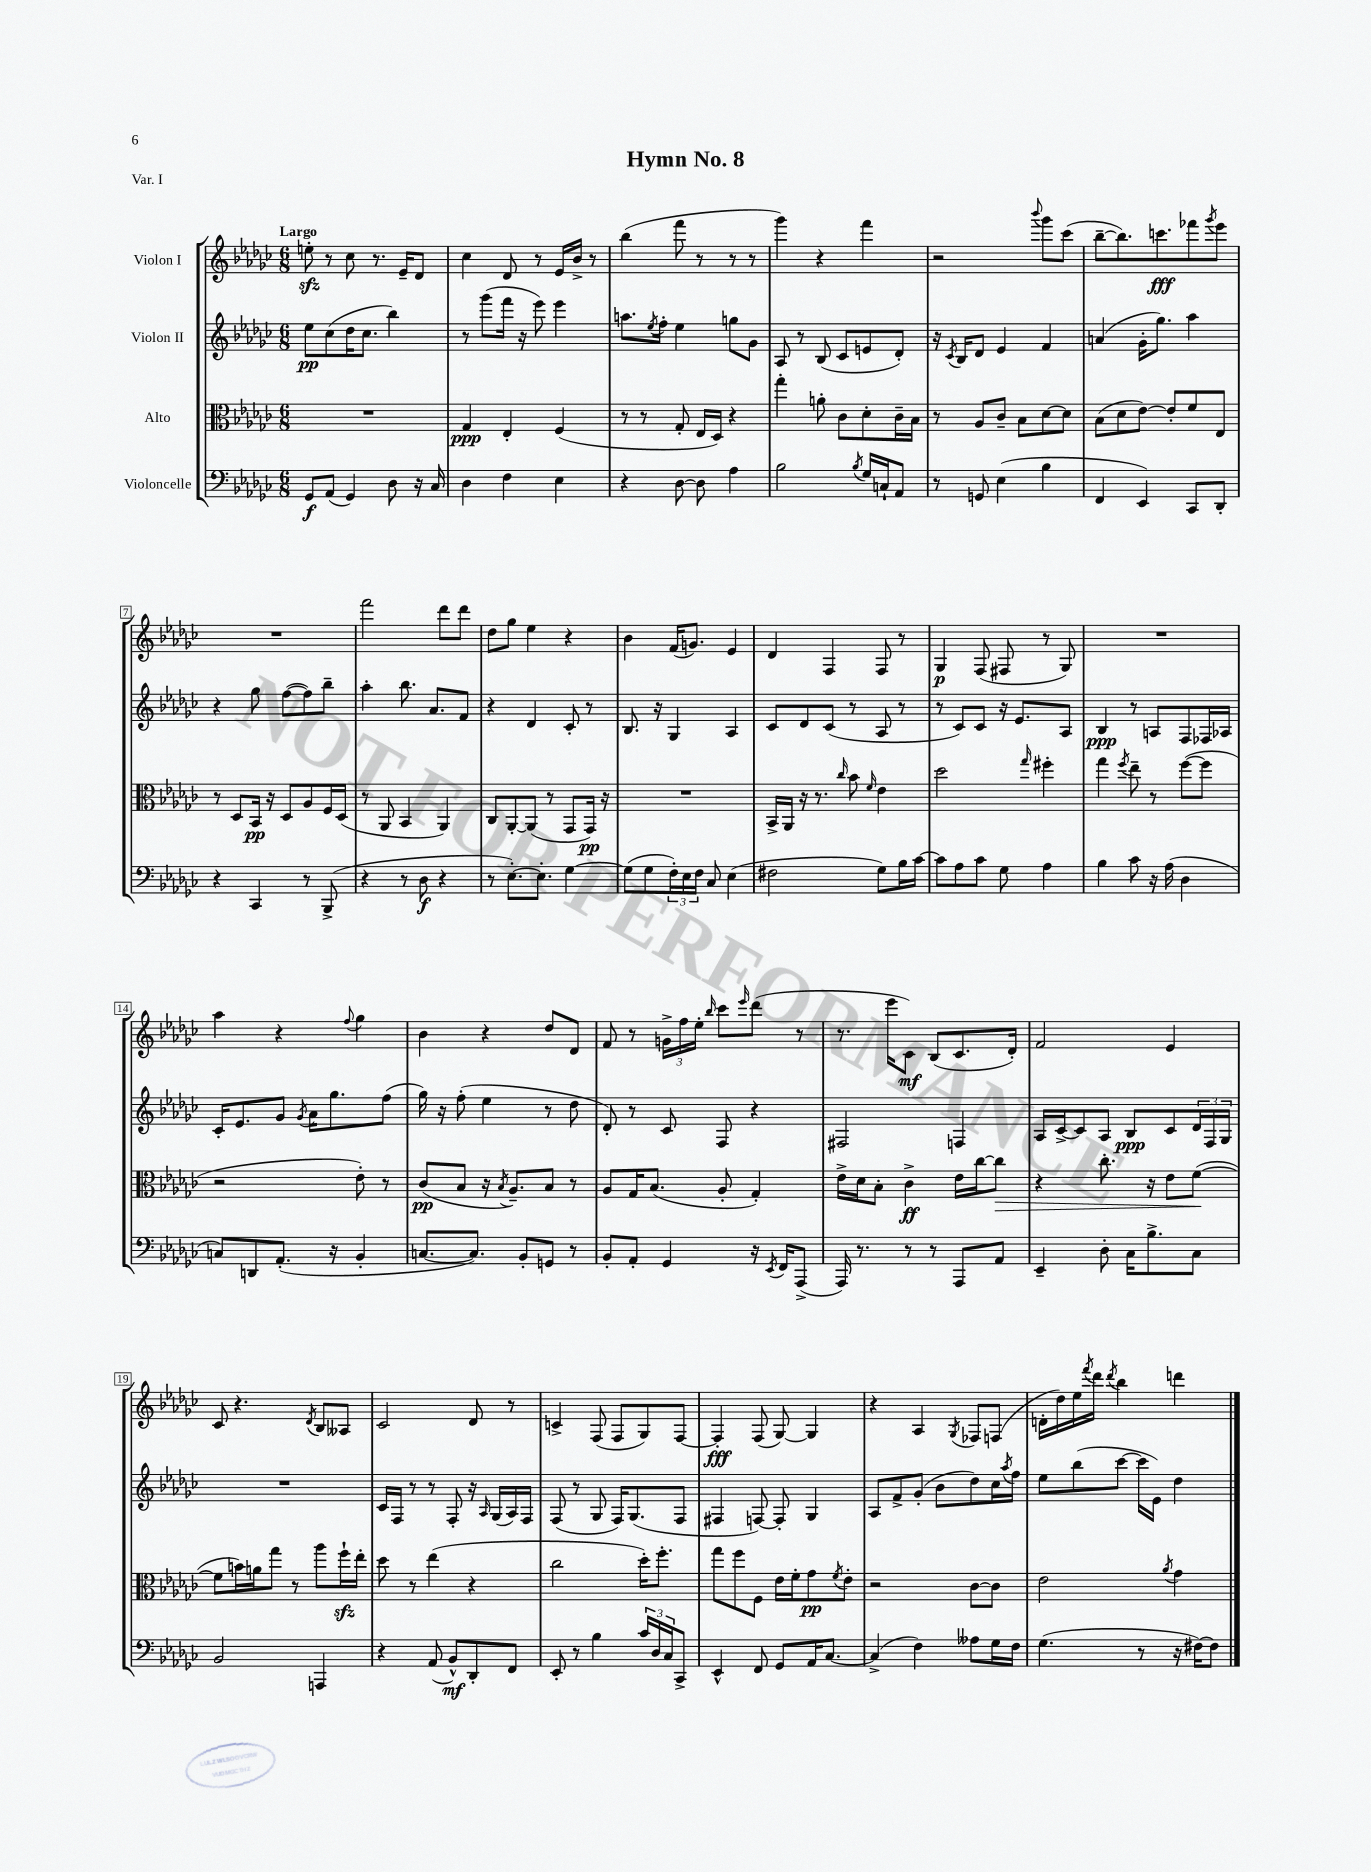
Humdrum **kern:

**kern	**kern	**kern	**kern
*staff4	*staff3	*staff2	*staff1
*clefF4	*clefC3	*clefG2	*clefG2
*k[b-e-a-d-g-c-]	*k[b-e-a-d-g-c-]	*k[b-e-a-d-g-c-]	*k[b-e-a-d-g-c-]
*M6/8	*M6/8	*M6/8	*M6/8
8GG-	2.r	8ee-	8ee'
(8AA-	.	(8cc-	8r
4GG-)	.	16dd-	8cc-
.	.	8.cc-	.
.	.	.	8.r
8D-	.	4bb-)	.
.	.	.	16e-~
16r	.	.	8d-
16C-	.	.	.
=	=	=	=
4D-	4G-	8r	4cc-
.	.	(8ggg-	.
4F	4E-'	16fff	8d-
.	.	16r	.
.	.	8eee-)	8r
4E-	(4F	4eee-	16e-
.	.	.	16b-^
.	.	.	8r
=	=	=	=
4r	8r	8.aa	(4bb-
.	8r	.	.
.	.	8qee-	.
.	.	16ff'	.
[8D-	8G-'	4ee-	8fff
8D-]	16E-	.	8r
.	16D-)	.	.
4A-	4r	8gg	8r
.	.	8g-	8r
=	=	=	=
2B-	4gg-'	8A-	4ggg-)
.	.	8r	.
.	8a'	(8B-	4r
.	8c-	8c-	.
8qB-	.	.	.
16G-	8d-'	8e	4fff
16C`	.	.	.
8AA-	16c-~	8d-')	.
.	16B-	.	.
=	=	=	=
8r	8r	16r	2r
.	.	8qc-	.
.	.	16B-	.
8GG	8A-	8d-	.
(4E-	8c-~	4e-	.
.	8B-	.	.
.	.	.	8qqbbb-
4B-	[8d-	4f	8ggg-
.	8d-]	.	(8ccc-
=	=	=	=
4FF	(8B-	(4a	[8bb-~
.	8d-	.	8.bb-])
4EE-)	[8e-)	16g-'	.
.	.	8.gg-)	8.ccc
.	8e-']	.	.
8CC-	8f	4aa-	8fff-
.	.	.	8qggg-
8DD-'	8E-	.	8eee-
=	=	=	=
4r	8r	4r	2.r
.	8D-	.	.
4CC-	16BB-	8gg-	.
.	16r	.	.
.	8D-	([8ff	.
8r	8A-	8ff])	.
(8BBB-^	16F	8bb-~	.
.	(16D-	.	.
=	=	=	=
4r	8r	4aa-'	2fff
.	8AA-	.	.
8r	4BB-	8.bb-	.
8D-	.	.	.
.	.	8.a-	.
4r	4AA-)	.	8ddd-
.	.	8f	8ddd-
=	=	=	=
8r	8C-	4r	8dd-
[8.E-')	[8AA-'	.	8gg-
.	(8AA-]	4d-	4ee-
8.E-']	.	.	.
.	8r	.	.
[4G-	8GG-	8c-'	4r
.	16GG-)	8r	.
.	16r	.	.
=	=	=	=
(8G-]	2.r	8.B-	4b-
8G-	.	.	.
.	.	16r	.
24F')	.	4G-	(16f
24E-	.	.	.
.	.	.	8.g)
24F	.	.	.
8C-	.	.	.
(4E-	.	4A-	4e-
=	=	=	=
2F#	16BB-^	8c-	4d-
.	16AA-	.	.
.	16r	8d-	.
.	8.r	.	.
.	.	(8c-	4F
.	16qqcc-	.	.
.	8b-	8r	.
.	16qqf	.	.
8G-)	4e-	8A-	8F
16B-	.	8r	8r
[16c-	.	.	.
=	=	=	=
8c-]	2dd-	8r	4G-
8A-	.	8c-)	.
8c-	.	8c-	(8F
8G-	.	16r	8F#
.	.	8.e-	.
.	16qqgg-	.	.
4A-	4ff#'	.	8r
.	.	8A-	8G-)
=	=	=	=
4B-	4gg-	4B-	2.r
.	8qff	.	.
8c-	8ee-~	8r	.
16r	8r	8A	.
(16A-	.	.	.
4D-	([8ff	8F	.
.	8ff]	16F-	.
.	.	16A-	.
=	=	=	=
8C)	2r	16c-'	4aa-
.	.	8.e-	.
8DD	.	.	.
(8.AA-'	.	8g-	4r
.	.	8qg-	.
.	.	16a-	.
16r	.	8.gg-	.
.	.	.	8qqff
4BB-'	8e-')	.	4gg-
.	8r	(8ff	.
=	=	=	=
[8.C	(8c-	16gg-)	4b-
.	.	16r	.
.	8B-	(8ff'	.
8.C])	.	.	.
.	16r	4ee-	4r
.	8qB-	.	.
.	8.A-~)	.	.
8BB-'	.	.	.
8GG	8B-	8r	8dd-
8r	8r	8dd-	8d-
=	=	=	=
8BB-'	8A-	8d-')	8f
8AA-'	16G-	8r	8r
.	(8.B-	.	.
4GG-	.	8c-	24g^
.	.	.	24ff
.	.	.	24ee-'
.	.	.	16qqbb-
.	8A-'	8F	8ccc-
.	.	.	16qqeee-
16r	4G-')	4r	(8ddd-
8qEE-	.	.	.
16FF	.	.	.
(8AAA-^	.	.	8r
=	=	=	=
16AAA-)	16e-^	2F#	8.r
8.r	16d-	.	.
.	8B-'	.	.
.	.	.	16eee-
8r	4c-^	.	8c-)
8r	.	.	(8B-
8AAA-	16e-	4F	8.c-
.	[16cc-	.	.
8AA-	8cc-]	.	.
.	.	.	16d-')
=	=	=	=
4EE-~	4r	16A-	2f
.	.	[16c-^	.
.	.	8c-]	.
8D-'	8.cc-'	8A-	.
16C-	.	8B-	.
8.B-^	16r	.	.
.	8e-	8c-	4e-
8C-	([8f	24d-	.
.	.	24F	.
.	.	24G-	.
=	=	=	=
2BB-	8f]	2.r	8c-
.	16b)	.	4.r
.	16a	.	.
.	8gg-	.	.
.	8r	.	.
.	.	.	8qd-
4AAA	8aa-	.	8B-
.	16ff`	.	8A--
.	16ee-'	.	.
=	=	=	=
4r	8dd-	16c-	2c-
.	.	16F	.
.	8r	8r	.
(8AA-	(4ee-	8r	.
8BB-^^)	.	8F'	.
8DD-'	4r	16r	8d-
.	.	16qqA-	.
.	.	(16G-	.
8FF	.	16A-)	8r
.	.	16F	.
=	=	=	=
8EE-'	2cc-	(8F	4c^
8r	.	8r	.
4B-	.	8G-	(8F
.	.	16F)	8F
.	.	(8.G-	.
24c-	16dd-')	.	8G-)
24D-	.	.	.
.	8.ff'	.	.
24C-	.	.	.
8CC-^	.	8F	[8F
=	=	=	=
4EE-^^	8gg-	4F#	4F']
.	8ff	.	.
8FF	8F	[8F)	(8F
8GG-	16e-	8F']	[8G-)
.	16f'	.	.
16AA-	8g-	4G-	4G-]
[8.C-	.	.	.
.	8qf	.	.
.	8e-'	.	.
=	=	=	=
(4C-^]	2r	8A-	4r
.	.	8f^	.
4F)	.	(8g-'	4A-
.	.	8b-	.
.	.	.	8qG-
8A--	[8c-	8dd-)	8F-
16G-	8c-]	16cc-	(8F
.	.	8qaa-	.
16F	.	16ff	.
=	=	=	=
(4.G-	2e-	8ee-	16d'
.	.	.	16dd-)
.	.	(8bb-	16ee-
.	.	.	8qfff
.	.	.	16ddd-
.	.	.	8qddd-
.	.	[8ccc-	4bb-
8r	.	16ccc-]	.
.	.	16e-)	.
.	8qa-	.	.
16r	4g-	4dd-	4ddd
[16F#)	.	.	.
8F#]	.	.	.
==	==	==	==
*-	*-	*-	*-
